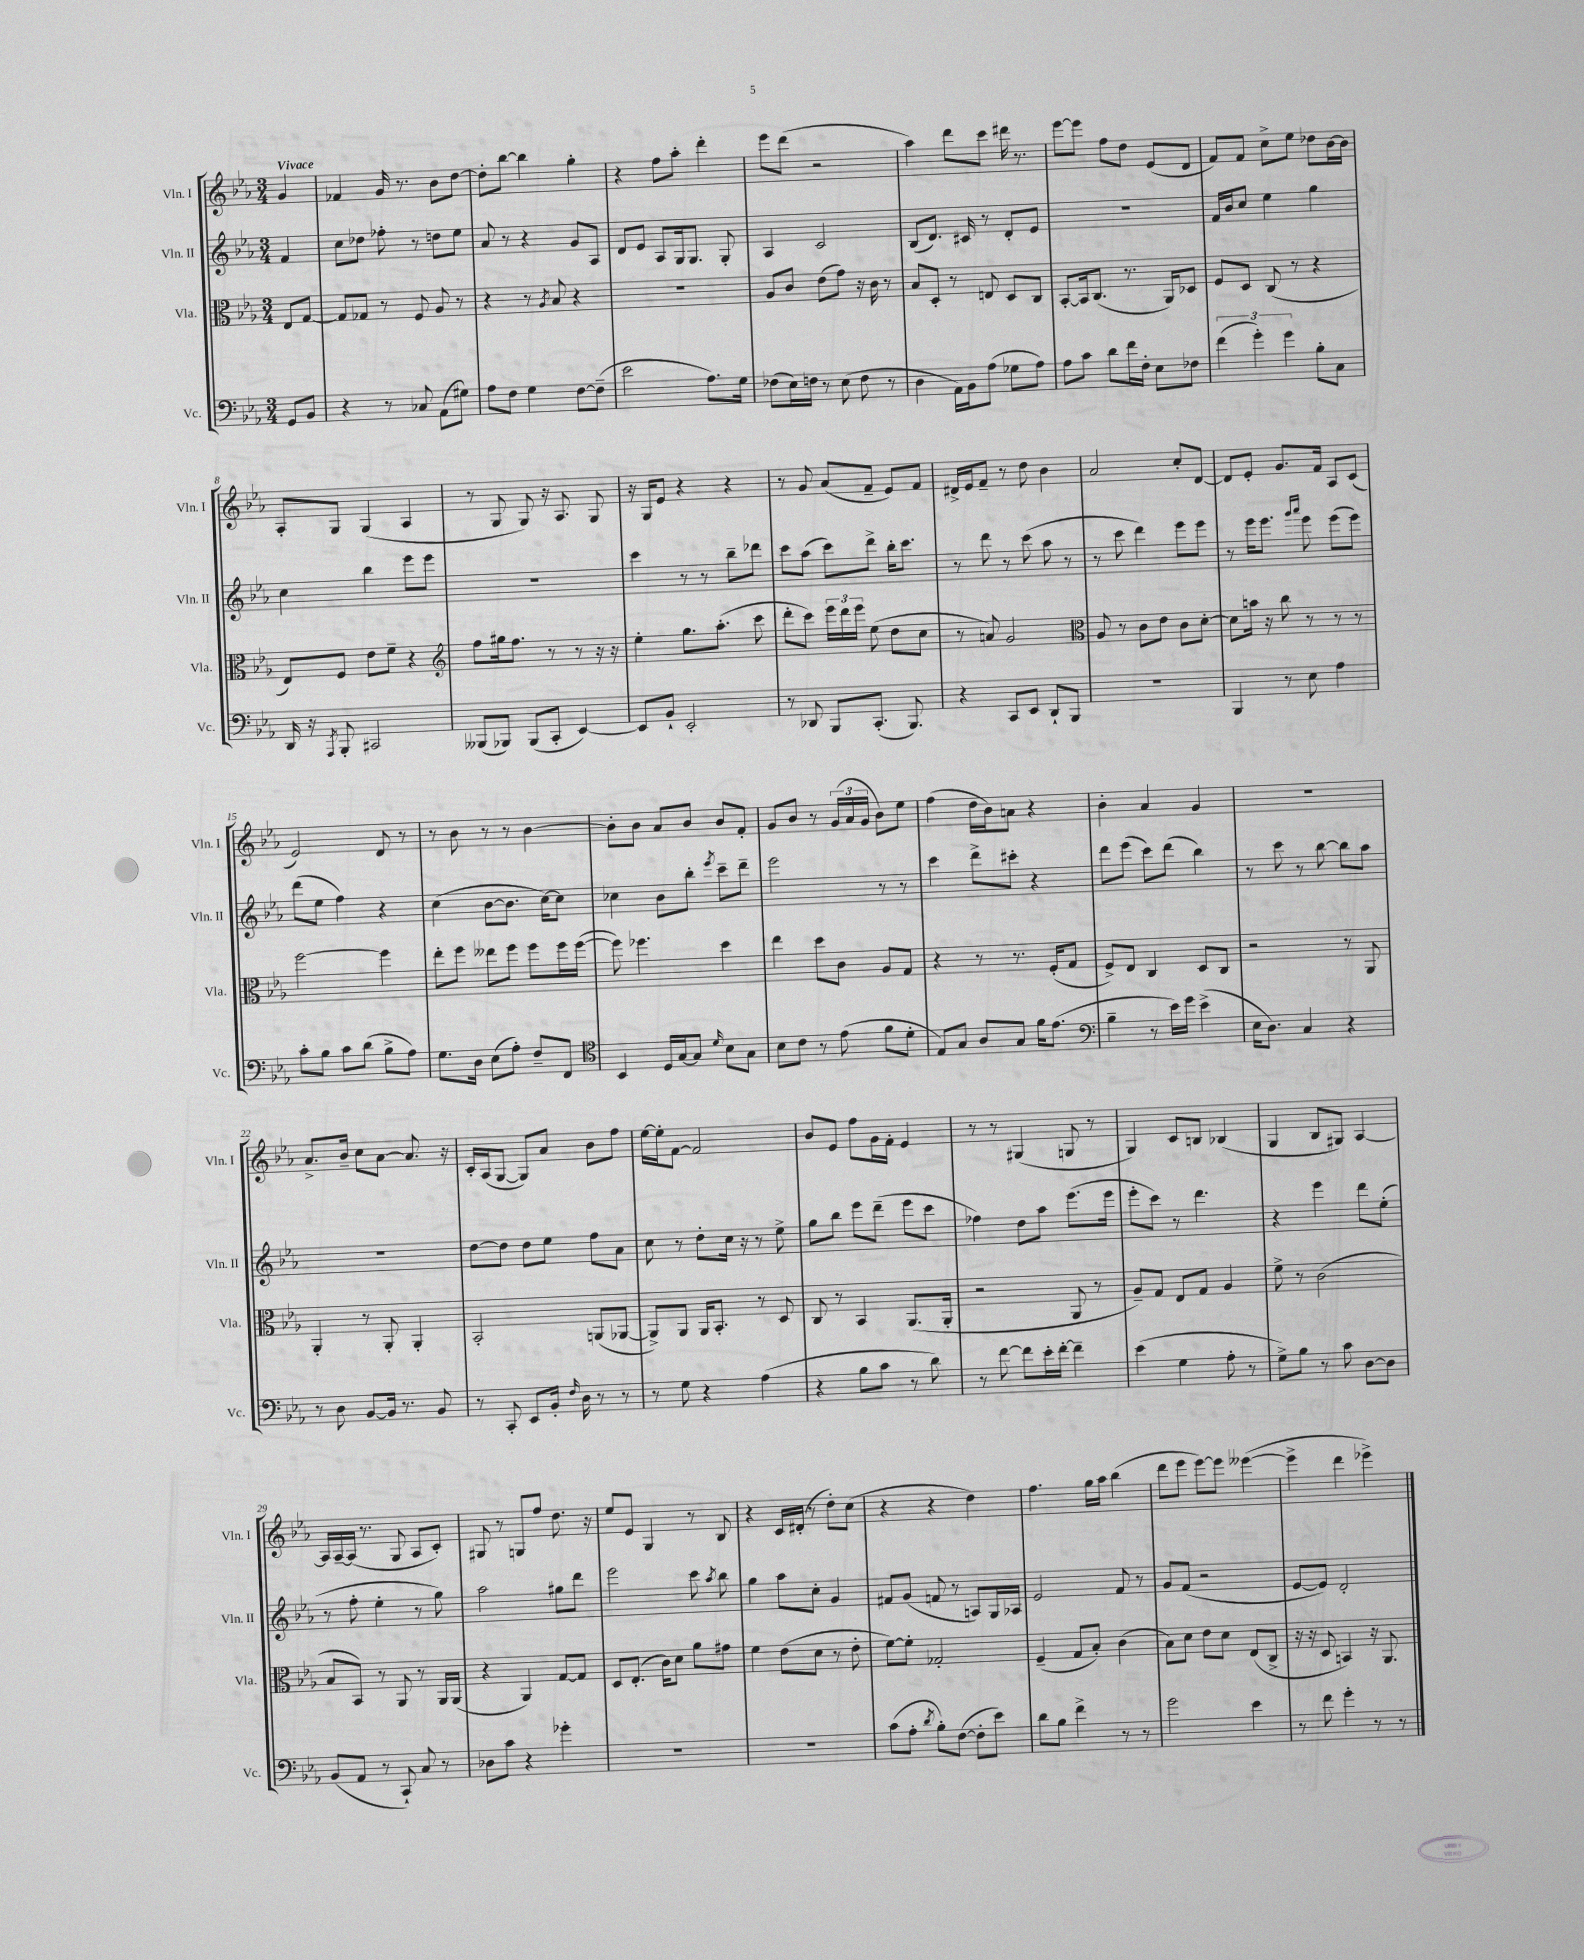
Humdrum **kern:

**kern	**kern	**kern	**kern
*staff4	*staff3	*staff2	*staff1
*clefF4	*clefC3	*clefG2	*clefG2
*k[b-e-a-]	*k[b-e-a-]	*k[b-e-a-]	*k[b-e-a-]
*M3/4	*M3/4	*M3/4	*M3/4
8GG/L	8E-/L	4f/	4g/
8BB-/J	[8G/J	.	.
=	=	=	=
4r	8G/]L	8cc\L	4f-/
.	8G-/J	8dd-\J	.
8r	8r	8ff-'\	16g/
.	.	.	8.r
8C-/	8F/	8r	.
(8AA-\L	8A-/	8dd\L	8b-\L
8G#\J)	8r	8ee-\J	[8dd\J
=	=	=	=
8A-\L	4r	8a-/	8dd'\]L
8F\J	.	8r	[8bb-\J
4G\	8r	4r	4bb-\]
.	8qA-/	.	.
.	8B-/	.	.
[8F\L	4r	8g/L	4gg'\
(8F~\]J	.	8A-/J	.
=	=	=	=
2e-\	2.r	8d/L	4r
.	.	8e-/J	.
.	.	8A-/L	8ff\L
.	.	16G/k	8aa-'\J
.	.	8.G/J	.
8.A-\L)	.	.	4ddd'\
.	.	8G'/	.
16G\Jk	.	.	.
=	=	=	=
(8F-\L	8A-/L	4A-/	8eee-\L
16E-\L)	8c/J	.	(8ddd\J
16F\JJ	.	.	.
8r	(8e-\L	2c/	2r
(8E-\	8g\J)	.	.
8F\	16r	.	.
.	16c\	.	.
8r	8r	.	.
=	=	=	=
4D\	8B-/L	(8B-/L	4aa-\)
.	8D'/J	8.d/J)	.
16AA-\LL)	8r	.	8ddd\L
16BB-\J	.	16c#/	.
(8A-\J	8E/	8r	8ccc\J
8G-\L	8D/L	8d'/L	16ddd#\
.	.	.	8.r
8A-\J)	8C/J	8e-/J	.
=	=	=	=
8A-\L	[8BB-'/L	2.r	[8eee-\L
8c\J	16BB-/]k	.	8eee-\]J
.	(8.C/J	.	.
8d\L	.	.	8ff\L
16f\L	8.r	.	8dd\J
16F'\JJ	.	.	.
8E-\L	.	.	(8e-/L
.	16AA-/LK)	.	.
8F-\J	8D-/J	.	8d/J
=	=	=	=
(6f\	8F/L	16f/LL	8f/L)
.	.	16b-/J	.
.	8D/J	8cc/J	8f/J
6g'\)	.	.	.
.	(8C/	4ee-\	8cc^\L
6g\	.	.	.
.	8r	.	8ee-\J
8B-'\L	4r	4gg\	8dd-\L
8C\J	.	.	[16b-\L
.	.	.	16b-\]JJ
=	=	=	=
16DD/	8E-/L)	4cc\	8A-'/L
16r	.	.	.
8qAAA-/	.	.	.
8BBB-'/	8F/J	.	8G/J
2CC#/	8e-\L	4bb-\	(4G/
.	8f~\J	.	.
.	4r	8eee-\L	4A-/
.	.	8eee-\J	.
=	=	=	=
*	*clefG2	*	*
(8BBB--/L	8ff\L	2.r	8r
8BBB-/J)	16gg#\k	.	8G/
.	8.ff\J	.	.
(8BBB-/L	.	.	8G/)
8CC'/J	8r	.	16r
.	.	.	8.A-/
[4EE-/)	8r	.	.
.	16r	.	8G/
.	16r	.	.
=	=	=	=
8EE-/]L	4ee-'\	4ccc\	16r
.	.	.	16G/LK
8BB-`/J	.	.	8e-/J
2EE-'/	8.gg\L	8r	4r
.	.	8r	.
.	(8.aa-'\J	.	.
.	.	8bb-~\L	4r
.	8ccc\	8ddd-\J	.
=	=	=	=
8r	8ddd'\L	8ccc\L	8r
8DD-/	8ccc\J)	(8aa-\J	8g/
8BBB-/L	24eee-\LL	8ccc\L)	(8a-/L
.	24ddd\	.	.
.	24eee-\JJ	.	.
(8.CC'/J	(8ee-\	8ddd^\J	8f~/J
.	8dd\L	16bb-'\LK	8e-/L)
8.BBB-/)	.	8.ccc\J	.
.	8cc\J	.	8f/J
=	=	=	=
4r	8r	8r	16d#^/LL
.	.	.	16e-/J
.	8a/)	8ddd\	8f~/J
8CC/L	2g/	8r	8r
8EE-/J	.	(8ccc\	8dd\
8DD`/L	.	8aa-\	4b-\
8BBB-/J	.	8r	.
=	=	=	=
*	*clefC3	*	*
2.r	8A-/	8r	2a-/
.	8r	8ccc\	.
.	8c\L	4ddd\)	.
.	8e-\J	.	.
.	8c\L	8eee-\L	8cc'/L
.	[8d'\J	8eee-\J	[8d/J
=	=	=	=
4BBB-/	8d\]L	8r	8d/]L
.	16b\Jk	16eee-\LK	8e-'/J
.	16r	8.eee-\J	.
8r	8cc\	.	8.g/L
.	.	16qqggg/LL	.
.	.	16qqaaa-/JJ	.
8E-\	8r	8eee-\	.
.	.	.	16f/Jk
4A-\	8r	(8eee-\L	8A-/L
.	8r	8eee-\J)	(8c/J
=	=	=	=
8c'\L	[2ff\	(8ddd\L	2e-/)
8B-\J	.	8ee-\J	.
8c\L	.	4ff\)	.
(8d\J	.	.	.
8B-^\L	4ff\]	4r	8d/
8A-\J)	.	.	8r
=	=	=	=
8.G\L	8ee-'\L	(4cc\	8r
.	8ff\J	.	8b-\
16D\Jk	.	.	.
(8E-\L	8ee--\L	[8b-\L	8r
8A-'\J)	8ff\J	8.b-\]J	8r
8F~/L	8ff\L	.	[4b-\
.	.	[16cc\LK)	.
8FF/J	16ff\L	8cc\]J	.
.	([16ff\JJ	.	.
=	=	=	=
*clefC4	*	*	*
4BB-/	8ff\])	4cc-\	8b-'\]L
.	4.ff-\	.	8b-\J
16D/LL	.	8b-\L	8a-/L
[16G/J	.	.	.
8G/]J	.	8bb-'\J	8b-/J
16qqd/	.	8qeee-/	.
8B-\L	4dd\	8ccc~\L	8b-/L
8G\J	.	8ddd~\J	8f'/J
=	=	=	=
8B-\L	4ee-\	2eee-\	8g/L
8c\J	.	.	8b-/J
8r	8dd\L	.	8r
(8e-\	8c\J	.	(24g/LL
.	.	.	24a-/
.	.	.	24g/JJ
8f\L	8A-/L	8r	8b-\L)
8d'\J	8G/J	8r	8ee-\J
=	=	=	=
8E-/L)	4r	4ccc\	(4ff\
8G/J	.	.	.
8A-/L	8r	8ddd^\L	16dd\LL
.	.	.	16b-\J)
8G/J	8.r	8ccc#'\J	8a\J
16f\LK	.	4r	4r
(8.e-\J	(16F'/LK	.	.
.	8G/J	.	.
=	=	=	=
*clefF4	*	*	*
4B-~\	8F^/L)	8ddd\L	4b-'\
.	8E-/J	(8eee-\J	.
8r	4C/	8ccc\L)	4a-/
16e-\LL)	.	(8ddd\J	.
16g\JJ	.	.	.
(4e-^\	8D/L	4bb-\)	4g/
.	8C/J	.	.
=	=	=	=
16E-\LK	2r	8r	2.r
8.D\J)	.	.	.
.	.	8ccc\	.
4C/	.	8r	.
.	.	[8bb-\	.
4r	8r	8bb-\]L	.
.	8AA-/	8aa-\J	.
=	=	=	=
8r	4AA-'/	2.r	8.a-^/L
8D\	.	.	.
.	.	.	16b-~/Jk
[8BB-/L	8r	.	8cc\L
16BB-/]Jk	8AA-'/	.	[8a-\J
8.r	.	.	.
.	4AA-'/	.	8.a-/]
8BB-/	.	.	.
.	.	.	16r
=	=	=	=
8r	2BB-'/	[8dd\L	16c'/LL
.	.	.	(16A-/J
8CC'/	.	8dd\]J	[8G/J
8EE-/L	.	8dd\L	8G/]L)
16BB-'/Jk	.	8ee-\J	8a-/J
16qqF/	.	.	.
16D\	.	.	.
8r	(8AA/L	8ff\L	8b-\L
8r	[8AA-/J	8a-\J	8ff\J
=	=	=	=
8r	8AA-^/]L)	8cc\	[16ee-\LL
.	.	.	16ee-'\]J
8G\	8AA-/J	8r	[8f\J
4r	16AA-/LK	8dd'\L	2f/]
.	8.BB-'/J	.	.
.	.	16cc\Jk	.
.	.	16r	.
(4A-\	8r	8r	.
.	8D/	8ee-^\	.
=	=	=	=
4r	8C/	8gg\L	8b-/L
.	8r	8bb-\J	8e-/J
8B-\L	4BB-/	8eee-\L	8ff\L
8c\J	.	(8ddd~\J	16g\L
.	.	.	16f'\JJ
8r	(8.AA-/L	8eee-\L	4e-/
8d\)	.	8ccc\J	.
.	16AA-'/Jk	.	.
=	=	=	=
8r	2r	4ff-\)	8r
[8f\	.	.	8r
8f\]L	.	8dd\L	(4G#/
16e-'\L	.	8aa-\J	.
[16f'\JJ	.	.	.
4f~\]	8AA-/	(8.eee-\L	8G/
.	8r	.	8r
.	.	16eee-\Jk	.
=	=	=	=
(4e-\	8A-~/L)	8eee-'\L	4G/)
.	8G/J	8ccc\J)	.
4G\	8E-/L	8r	8c/L
.	8G/J	4.ddd\	8B/J
8A-'\	4A-/	.	(4B-/
8r	.	.	.
=	=	=	=
8G^\L)	8f^\	4r	4G/
8B-\J	8r	.	.
8r	(2c\	4eee-\	8B-/L
8c\	.	.	8G#/J)
[8D\L	.	8ddd\L	[4A-/
8D\]J	.	(8ee-'\J	.
=	=	=	=
(8BB-/L	8B-/L	8r	16A-/]LL
.	.	.	[16A-~/
8AA-/J	8BB-/J)	8ff'\	(16A-/]JJ
.	.	.	8.r
8r	8r	4ee-'\	.
8CC`/)	8AA-/	.	8G/
8C/	8r	8r	8A-/L
8r	16AA-/LL	8gg\)	8c'/J)
.	(16AA-/JJ	.	.
=	=	=	=
8D-\L	4r	2aa-\	8G#/
8c\J	.	.	8r
4r	4AA-/)	.	8G/L
.	.	.	8ff/J
4g-'\	[8G/L	8gg#\L	8.dd\
.	8G/]J	8ddd\J	.
.	.	.	16r
=	=	=	=
2.r	8D/L	2eee-\	8ee-/L
.	(8.E-'/J	.	8e-/J
.	.	.	4G/
.	16c\LK)	.	.
.	8d\J	.	.
.	8a-\L	8ccc\	8r
.	.	8qaa-/	.
.	8g#\J	8bb-\	8B-/
=	=	=	=
2.r	4f\	4gg\	4r
.	(8e-\L	8aa-\L	16c/LL
.	.	.	(16d#'/JJ
.	8d\J	8cc'\J	8r
.	8r	4g/	8dd'\L)
.	8e-'\	.	(8cc\J
=	=	=	=
(8c\L	[8f\L)	8f#/L	4r
8A-'\J	8f'\]J	(8g/J	.
8qd/	.	.	.
8B-'\L)	2G-'/	8f/	4r
([8F\J	.	8r	.
8F'\]L	.	8A/L)	4dd\)
8e-\J)	.	16G/L	.
.	.	16A-/JJ	.
=	=	=	=
8d\L	(4F~/	2e-/	4.ff\
8B-\J	.	.	.
4f^\	8G/L	.	.
.	8B-'/J)	.	16gg\LL
.	.	.	16aa-\JJ
8r	(4c\	8f/	(4bb-\
8r	.	8r	.
=	=	=	=
2g\	8B-\L)	8g/L	8ddd\L
.	8d\J	(8f/J	8eee-\J
.	8e-\L	2r	[8eee-\L)
.	8d\J	.	8eee-\]J
4e-\	(8E-/L	.	([4eee--\
.	8C^/J	.	.
=	=	=	=
8r	16r	[8e-/L	4eee--^\]
.	16r	.	.
8f\	8D/	8e-/]J)	.
4g'\	4BB/)	2d'/	4ddd\
8r	16r	.	4eee-^\)
.	8.AA-/	.	.
8r	.	.	.
==	==	==	==
*-	*-	*-	*-
